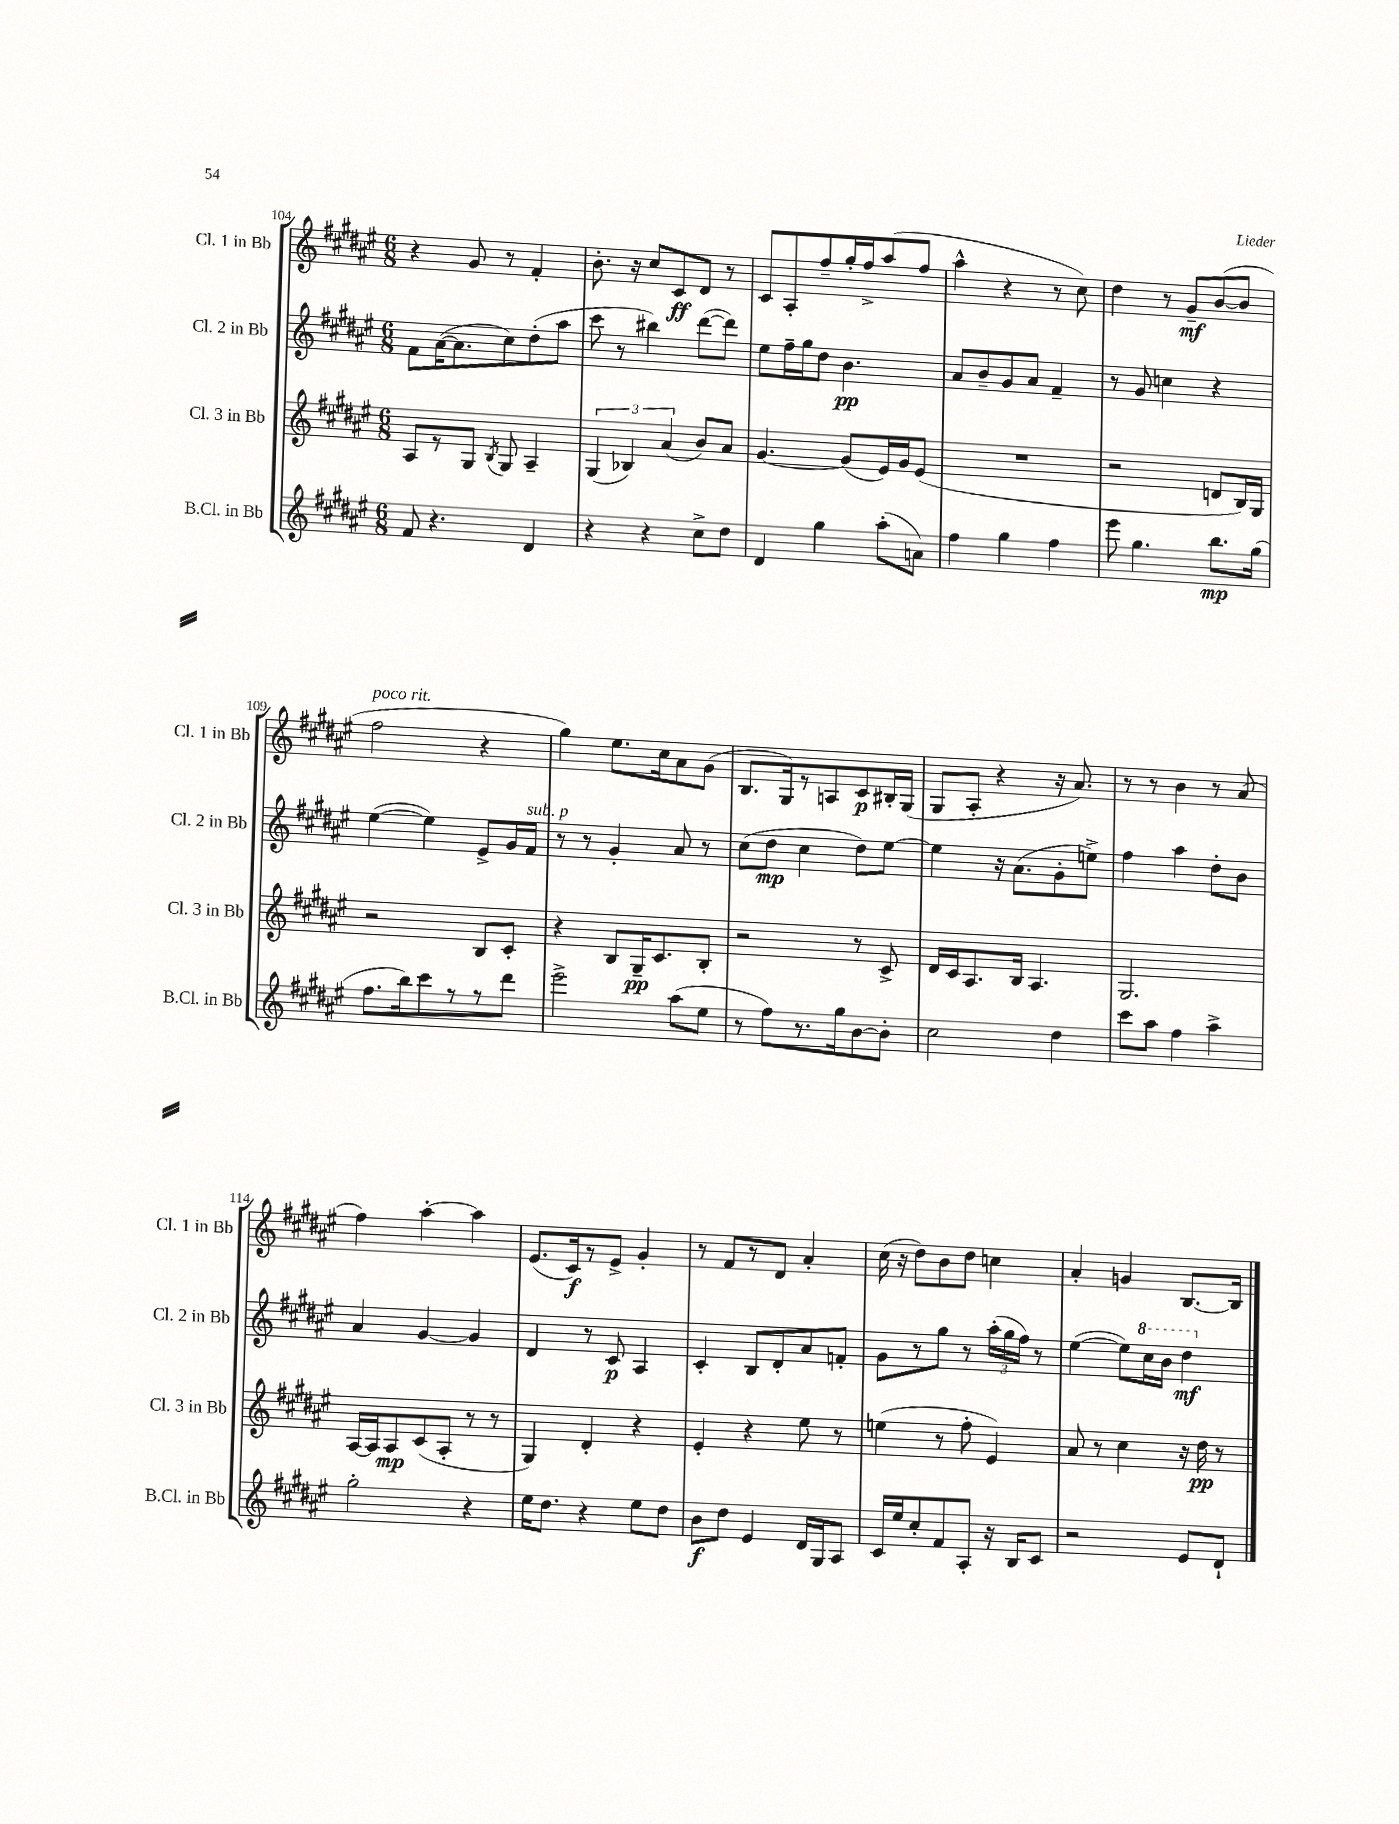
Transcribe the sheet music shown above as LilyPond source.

<<
\new StaffGroup <<
\new Staff = "s0" \with { instrumentName = "Cl. 1 in Bb" shortInstrumentName = "Cl. 1 in Bb" } {
    \clef treble \key fis \major \numericTimeSignature \time 6/8
    \autoBeamOff r4 gis'8 r8 fis'4-. |
    b'8.-. r16 cis''8[ cis'8\ff dis'8] r8 |
    cis'8[ ais8-. fis''8-- gis''16-. fis''16-> ais''8( fis''8] |
    ais''4-^ r4 r8 cis''8) |
    dis''4 r8 gis'8[--\mf b'8~( b'8] |
    fis''2^\markup { \italic "poco rit." } r4 |
    gis''4) eis''8.[ cis''16 ais'8 gis'8]( |
    b8.[ gis16) r8 a8 cis'8\p bis16-. gis16]( |
    gis8[ ais8]-. r4 r16 ais'8.) |
    r8 r8 b'4 r8 ais'8( |
    fis''4) ais''4~-. ais''4 |
    eis'8.[( cis'16\f) r8 eis'8]-> gis'4-. |
    r8 fis'8[ r8 dis'8] ais'4-. |
    cis''16( r16 dis''8[) b'8 dis''8] c''4 |
    ais'4-. g'4 b8.[~ b16] \bar "|." |
}
\new Staff = "s1" \with { instrumentName = "Cl. 2 in Bb" shortInstrumentName = "Cl. 2 in Bb" } {
    \clef treble \key fis \major \numericTimeSignature \time 6/8
    \autoBeamOff fis'8[ ais'16~( ais'8. cis''8) dis''8-.( ais''8] |
    cis'''8 r8 bis''4) dis'''8[~( dis'''8]) |
    eis''8[ fis''16-- gis''16 dis''8] b'4.\pp |
    ais'8[ b'8-- gis'8 ais'8] fis'4-- |
    r8 gis'8 c''4 r4 |
    eis''4~( eis''4) eis'8[-> gis'16 fis'16]^\markup { \italic "sub. p" } |
    r8 r8 gis'4-. ais'8 r8 |
    cis''8[( dis''8]\mp cis''4 dis''8[) eis''8]~ |
    eis''4 r16 ais'8.[( gis'8-. e''8]->) |
    fis''4 ais''4 dis''8[-. b'8] |
    ais'4 gis'4~ gis'4 |
    dis'4 r8 cis'8\p ais4 |
    cis'4-. b8[ dis'8-. ais'8 f'8]-. |
    gis'8[ r8 gis''8] r8 \tuplet 3/2 { ais''16[-.( gis''16 fis''16]) } r8 |
    eis''4~( eis''8[) \ottava #1 cis'''16 b''16] dis'''4\mf \ottava #0 \bar "|." |
}
\new Staff = "s2" \with { instrumentName = "Cl. 3 in Bb" shortInstrumentName = "Cl. 3 in Bb" } {
    \clef treble \key fis \major \numericTimeSignature \time 6/8
    \autoBeamOff ais8[ r8 gis8] \acciaccatura { b8 } gis8 ais4-- |
    \tuplet 3/2 { gis4( bes4) ais'4( } b'8[) ais'8] |
    gis'4.~ gis'8[( eis'16) gis'16 eis'8]( |
    R2. |
    r2 d'8[ b16) gis16] |
    r2 b8[ cis'8]-. |
    r4 b8[ gis16--\pp cis'8. b8]-. |
    r2 r8 cis'8-> |
    dis'16[ cis'16 ais8. b16] ais4. |
    gis2. |
    ais16[~ ais16 ais8\mp cis'8( ais8]-. r8 r8 |
    gis4) dis'4-. r4 |
    eis'4-. r4 eis''8 r8 |
    e''4( r8 fis''8-. eis'4) |
    ais'8 r8 cis''4 r16 dis''16\pp r8 \bar "|." |
}
\new Staff = "s3" \with { instrumentName = "B.Cl. in Bb" shortInstrumentName = "B.Cl. in Bb" } {
    \clef treble \key fis \major \numericTimeSignature \time 6/8
    \autoBeamOff fis'8 r4. dis'4 |
    r4 r4 cis''8[-> dis''8] |
    dis'4 gis''4 ais''8[-.( a'8]) |
    fis''4 gis''4 fis''4 |
    eis'''8 gis''4. b''8.[\mp gis''16]( |
    fis''8.[ b''16) cis'''8 r8 r8 dis'''8] |
    eis'''2-> ais''8[( eis''8] |
    r8 fis''8[) r8. gis''16 b'8~ b'8]-. |
    cis''2 dis''4 |
    cis'''8[ ais''8] fis''4 ais''4-> |
    gis''2-. r4 |
    eis''16[ dis''8.] r4 eis''8[ dis''8] |
    b'8[\f dis''8] eis'4 dis'16[ gis16 ais8] |
    cis'16[ eis''16 cis''8-. fis'8 ais8]-. r16 b16[ cis'8] |
    r2 eis'8[ dis'8]-! \bar "|." |
}
>>
>>
\layout { \context { \Score currentBarNumber = #104 } }
